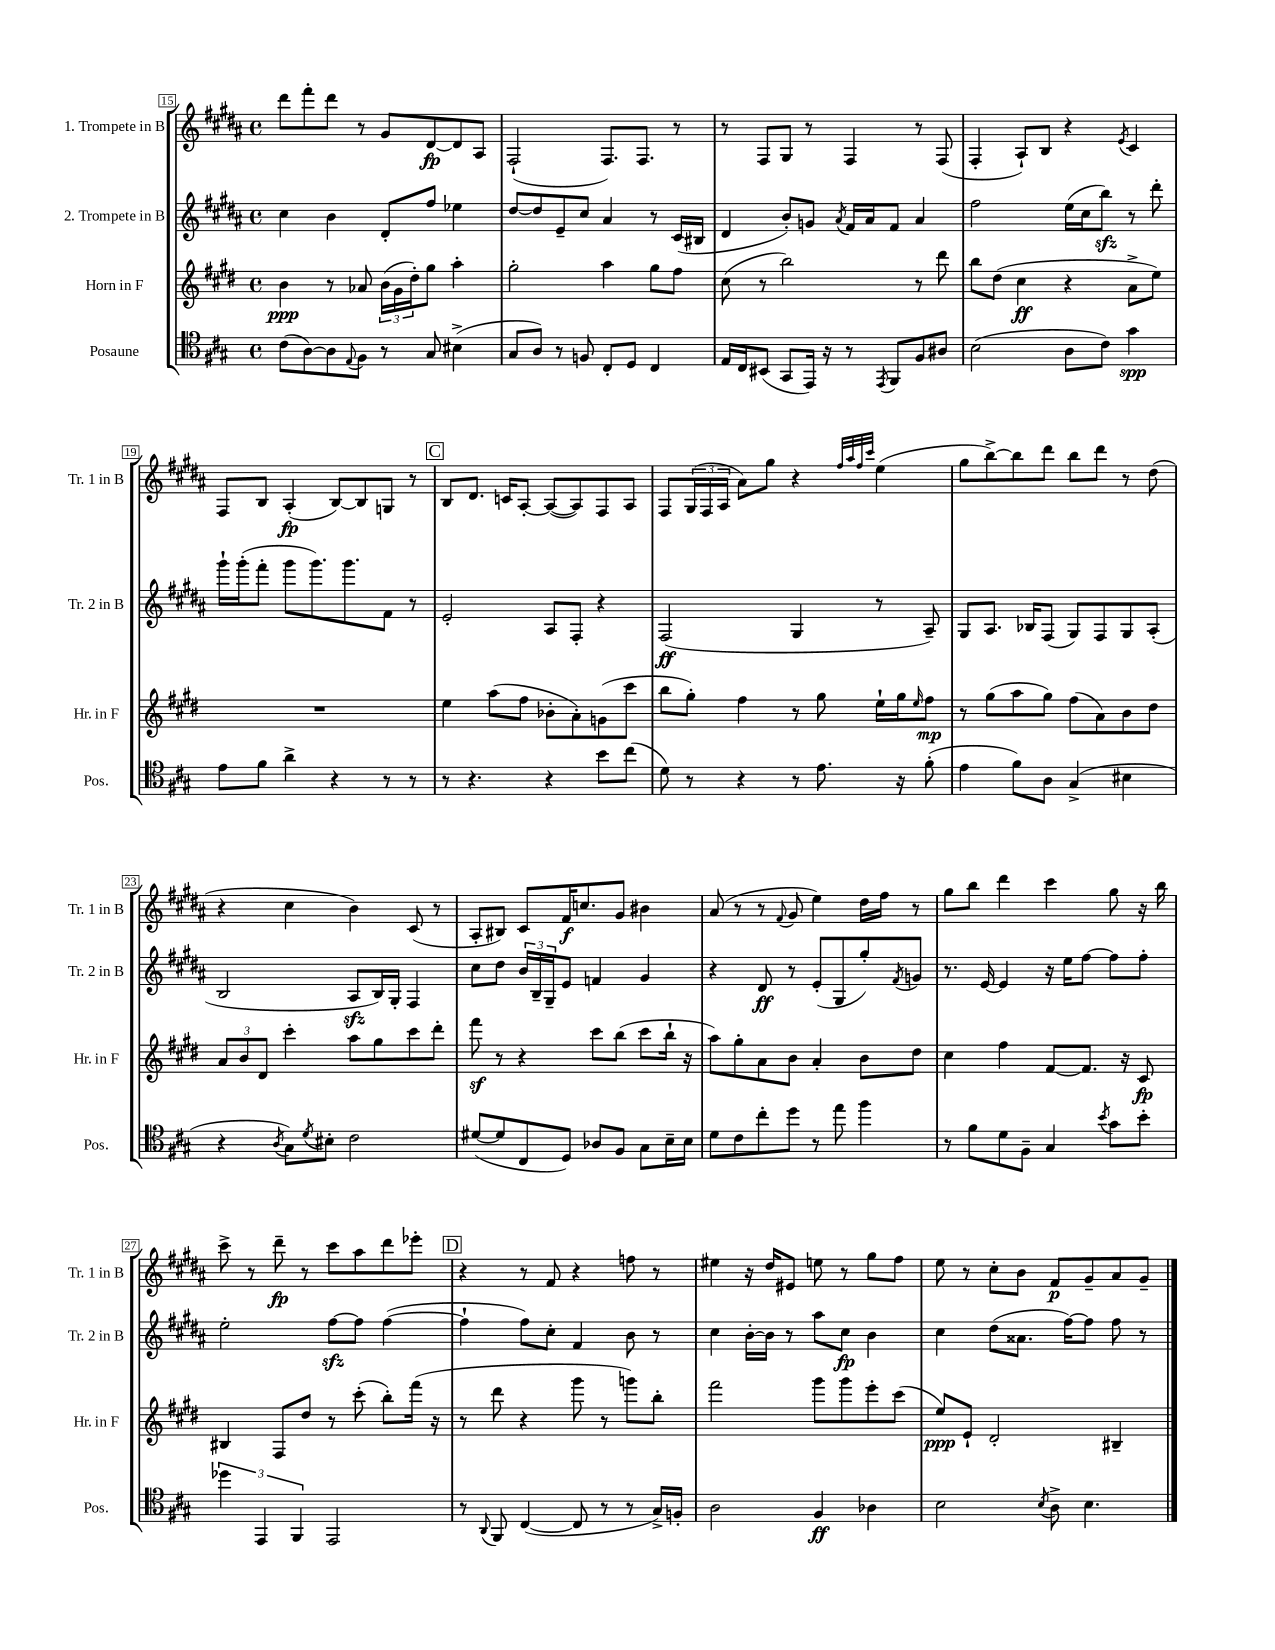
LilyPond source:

<<
\new StaffGroup <<
\new Staff = "s0" \with { instrumentName = "1. Trompete in B" shortInstrumentName = "Tr. 1 in B" } {
    \clef treble \key b \major \defaultTimeSignature \time 4/4
    dis'''8 fis'''8-. dis'''8 r8 gis'8 dis'8~\fp dis'8 ais8 |
    fis2-!( fis8.) fis8. r8 |
    r8 fis8 gis8 r8 fis4 r8 fis8( |
    fis4-. ais8-!) b8 r4 \acciaccatura { e'8 } cis'4 |
    fis8 b8 ais4-.\fp( b8~) b8 g8 r8 |
    \mark \markup { \box "C" } b8 dis'8. c'16 ais8~-. ais8~( ais8) fis8 ais8 |
    fis8 \tuplet 3/2 { gis16( fis16 ais16 } ais'8) gis''8 r4 \grace { fis''32 ais''32 fis''32 cis'''32 } e''4( |
    gis''8 b''8~->) b''8 dis'''8 b''8 dis'''8 r8 dis''8( |
    r4 cis''4 b'4) cis'8( r8 |
    ais8-. bis8) cis'8 fis'16\f c''8. gis'8 bis'4 |
    ais'8( r8 r8 \appoggiatura { fis'8 } gis'8 e''4) dis''16 fis''16 r8 |
    gis''8 b''8 dis'''4 cis'''4 gis''8 r16 b''16 |
    cis'''8-> r8 dis'''8--\fp r8 cis'''8 ais''8 dis'''8 ees'''8-. |
    \mark \markup { \box "D" } r4 r8 fis'8 r4 f''8 r8 |
    eis''4 r16 dis''16 eis'8 e''8 r8 gis''8 fis''8 |
    e''8 r8 cis''8-. b'8 fis'8\p gis'8-- ais'8 gis'8-- \bar "|." |
}
\new Staff = "s1" \with { instrumentName = "2. Trompete in B" shortInstrumentName = "Tr. 2 in B" } {
    \clef treble \key b \major \defaultTimeSignature \time 4/4
    cis''4 b'4 dis'8-. fis''8 ees''4 |
    dis''8~ dis''8 e'8-- cis''8 ais'4 r8 cis'16( bis16 |
    dis'4 b'8-.) g'8 \acciaccatura { ais'8 } fis'16 ais'16 fis'8 ais'4 |
    fis''2 e''16( cis''16 b''8\sfz) r8 dis'''8-. |
    gis'''16-! gis'''16-.( fis'''8-. gis'''8 gis'''8.) gis'''8. fis'8 r8 |
    \mark \markup { \box "C" } e'2-. ais8 fis8-. r4 |
    fis2\ff( gis4 r8 ais8--) |
    gis8 ais8. bes16 fis8( gis8) fis8 gis8 ais8-.( |
    b2 ais8\sfz b16) gis16-. fis4 |
    cis''8 dis''8 \tuplet 3/2 { b'16 b16-- gis16-- } e'8 f'4 gis'4 |
    r4 dis'8\ff r8 e'8-.( gis8 gis''8-.) \acciaccatura { fis'8 } g'8 |
    r8. e'16~ e'4 r16 e''16 fis''8~ fis''8 fis''8-. |
    e''2-. fis''8~\sfz fis''8 fis''4~( |
    \mark \markup { \box "D" } fis''4-! fis''8) cis''8-. fis'4 b'8 r8 |
    cis''4 b'16~-. b'16 r8 ais''8 cis''8\fp b'4 |
    cis''4 dis''8( aisis'8. fis''16~) fis''8 fis''8 r8 \bar "|." |
}
\new Staff = "s2" \with { instrumentName = "Horn in F" shortInstrumentName = "Hr. in F" } {
    \clef treble \key e \major \defaultTimeSignature \time 4/4
    b'4\ppp r8 aes'8 \tuplet 3/2 { b'16( gis'16 dis''16-.) } gis''8 a''4-. |
    gis''2-. a''4 gis''8 fis''8 |
    cis''8( r8 b''2) r8 dis'''8 |
    b''8 dis''8( cis''4\ff r4 a'8-> e''8) |
    R1 |
    \mark \markup { \box "C" } e''4 a''8( fis''8 bes'8-. a'8-.) g'8( cis'''8 |
    b''8 gis''8-.) fis''4 r8 gis''8 e''16-! gis''16 \grace { e''16 } fis''8\mp |
    r8 gis''8( a''8 gis''8) fis''8( a'8) b'8 dis''8 |
    \tuplet 3/2 { a'8 b'8 dis'8 } cis'''4-. a''8 gis''8 cis'''8 dis'''8-. |
    fis'''8\sf r8 r4 cis'''8 b''8( cis'''8 b''16-! r16 |
    a''8) gis''8-. a'8 b'8 a'4-. b'8 dis''8 |
    cis''4 fis''4 fis'8~ fis'8. r16 cis'8\fp |
    bis4 fis8 dis''8 r8 cis'''8-.( b''8-.) fis'''16( r16 |
    \mark \markup { \box "D" } r8 dis'''8 r4 gis'''8 r8 g'''8) b''8-. |
    fis'''2 gis'''8 gis'''8 e'''8-. cis'''8( |
    e''8\ppp) e'8-! dis'2-. bis4-- \bar "|." |
}
\new Staff = "s3" \with { instrumentName = "Posaune" shortInstrumentName = "Pos." } {
    \clef tenor \key a \major \defaultTimeSignature \time 4/4
    cis'8( a8~) a8 \appoggiatura { e8 } fis8 r8 gis8 bis4->( |
    gis8 a8) r8 f8 cis8-. d8 cis4 |
    e16 cis16 bis,8( gis,8 e,16) r16 r8 \acciaccatura { e,8 } fis,8 fis8 ais8 |
    b2( a8 cis'8) gis'4\spp |
    e'8 fis'8 a'4-> r4 r8 r8 |
    \mark \markup { \box "C" } r8 r4. r4 b'8 cis''8( |
    d'8) r8 r4 r8 e'8. r16 fis'8-.( |
    e'4 fis'8) a8 gis4->( bis4 |
    r4 \acciaccatura { a8 } gis8) \acciaccatura { d'8 } bis8-. cis'2 |
    dis'8~( dis'8 cis8 d8) aes8 fis8 gis8 b16-- b16 |
    d'8 cis'8 cis''8-. d''8 r8 e''8 fis''4 |
    r8 fis'8 d'8 fis8-- gis4 \acciaccatura { b'8 } gis'8 b'8-. |
    \tuplet 3/2 { des''4 e,4 fis,4 } e,2 |
    \mark \markup { \box "D" } r8 \appoggiatura { a,8 } fis,8 cis4~( cis8 r8 r8 gis16->) f16-. |
    a2 fis4\ff aes4 |
    b2 \acciaccatura { b8 } a8-> b4. \bar "|." |
}
>>
>>
\layout { \context { \Score currentBarNumber = #15 \override BarNumber.stencil = #(make-stencil-boxer 0.1 0.3 ly:text-interface::print) } }
